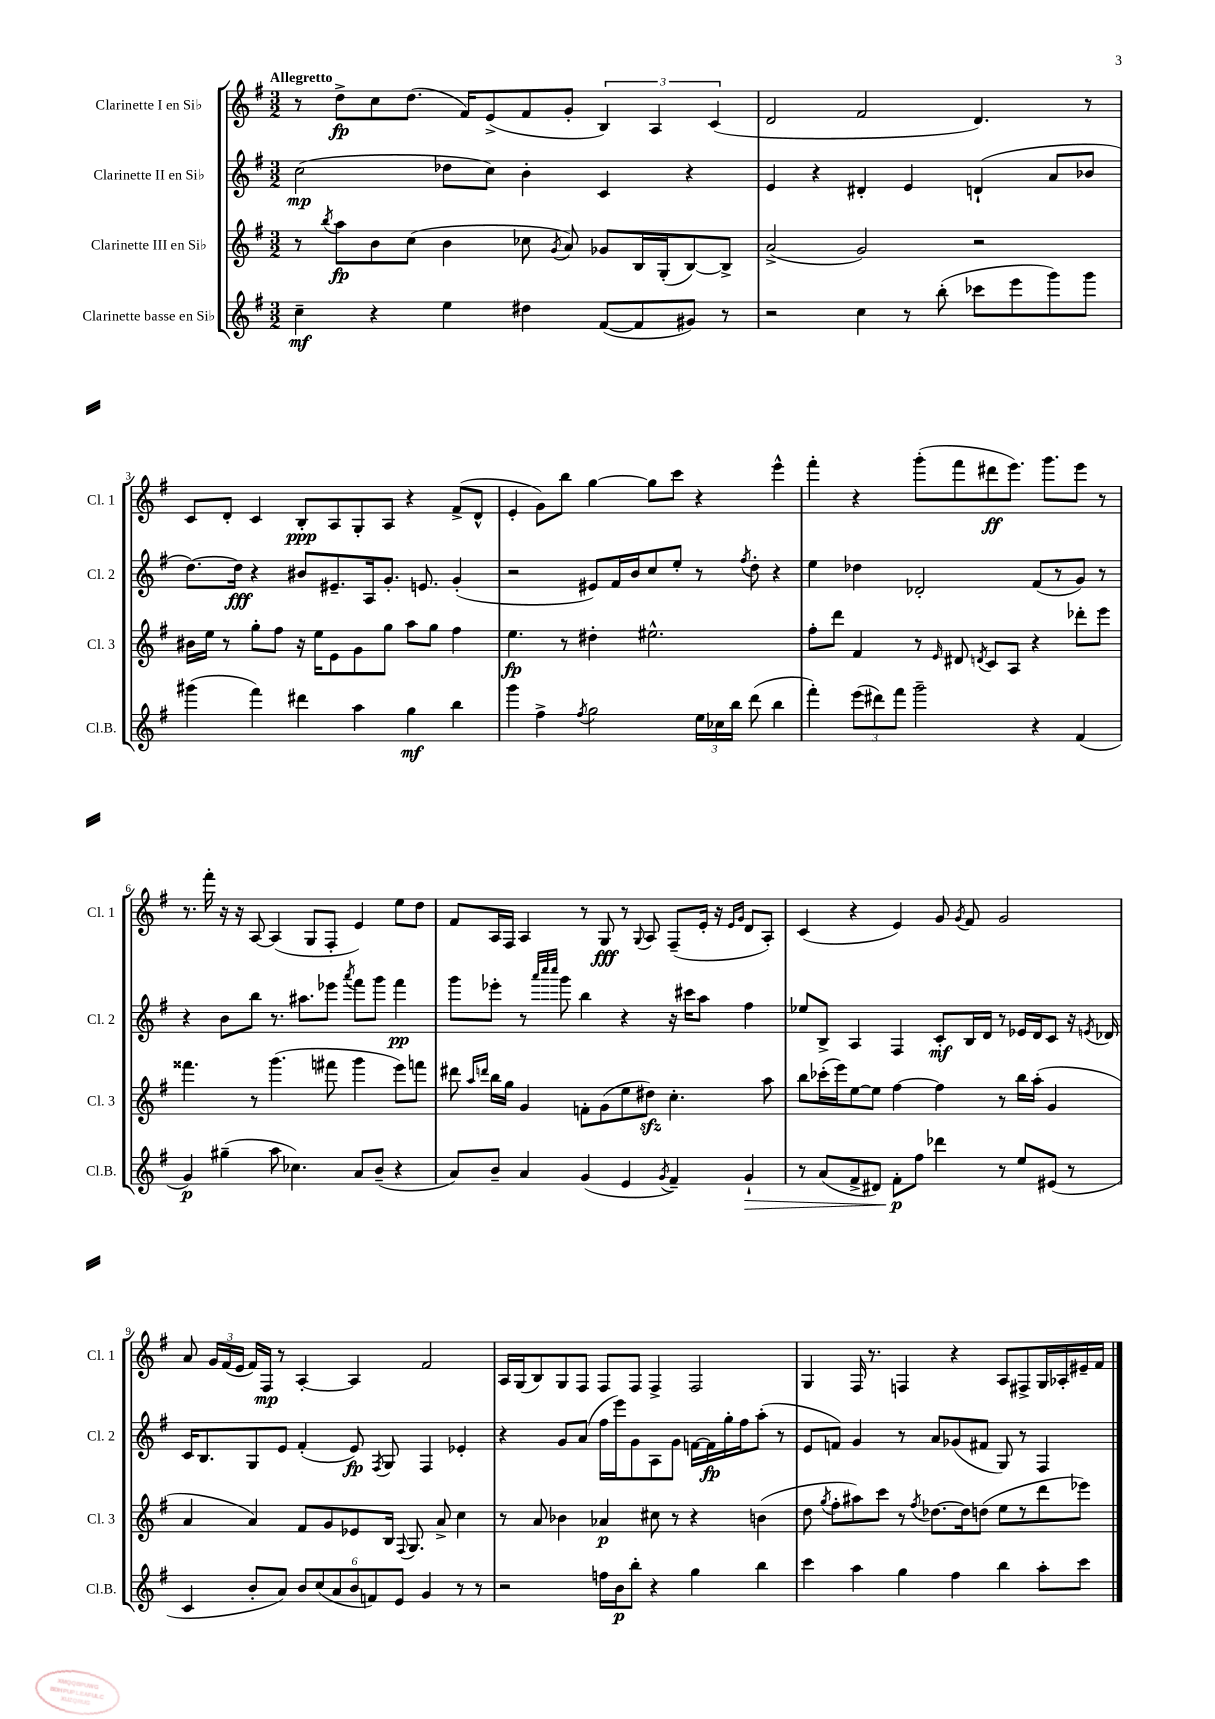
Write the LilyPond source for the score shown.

<<
\new StaffGroup <<
\new Staff = "s0" \with { instrumentName = "Clarinette I en Sib" shortInstrumentName = "Cl. 1" } {
    \clef treble \key g \major \numericTimeSignature \time 3/2 \tempo "Allegretto"
    \autoBeamOff r8 d''8[->\fp c''8 d''8.]( fis'16[) e'8->( fis'8 g'8]-. \tuplet 3/2 { b4) a4 c'4( } |
    d'2 fis'2 d'4.) r8 |
    c'8[ d'8]-. c'4 b8[-.\ppp a8 g8-. a8] r4 fis'8[->( d'8]-^ |
    e'4-. g'8[) b''8] g''4~ g''8[ c'''8] r4 e'''4-^ |
    fis'''4-. r4 g'''8[-.( fis'''8 dis'''8\ff e'''8.]) g'''8.[ e'''8] r8 |
    r8. fis'''16-. r16 r16 a8~ a4( g8[ fis8]-. e'4) e''8[ d''8] |
    fis'8[ a16 fis16] a4 r8 g8\fff r8 \appoggiatura { g8 } a8 fis8[--( e'16]-. r16 \grace { e'16[ g'16] } d'8[ a8]-.) |
    c'4( r4 e'4) g'8 \acciaccatura { g'8 } fis'8 g'2 |
    a'8 \tuplet 3/2 { g'16[ fis'16( e'16] } fis'16[) fis16]\mp r8 a4~-. a4 fis'2 |
    a16[ g16( b8) g8 fis8] fis8[ fis8] fis4-> fis2 |
    g4 fis16 r8. f4 r4 a8[ fis8-> g16 aes16-. eis'16-- fis'16] \bar "|." |
}
\new Staff = "s1" \with { instrumentName = "Clarinette II en Sib" shortInstrumentName = "Cl. 2" } {
    \clef treble \key g \major \numericTimeSignature \time 3/2
    \autoBeamOff c''2\mp( des''8[ c''8]) b'4-. c'4 r4 |
    e'4 r4 dis'4-. e'4 d'4-!( a'8[ bes'8] |
    d''8.[~) d''16]\fff r4 bis'8[ eis'8.-- a16 g'8.]-. e'8. g'4-.( |
    r2 eis'8[) fis'16 b'16 c''8 e''8]-. r8 \acciaccatura { fis''8 } d''8-. r4 |
    e''4 des''4 des'2-. fis'8[( r8 g'8]) r8 |
    r4 b'8[ b''8] r8. ais''8.[ ees'''8] \acciaccatura { a'''8 } fis'''8[ g'''8] fis'''4\pp |
    g'''8[ ees'''8]-. r8 \grace { a'''32[ c''''32 c''''32] } g'''8 b''4 r4 r16 cis'''16[ a''8] fis''4 |
    ees''8[ b8]-> a4 fis4 c'8[-.\mf b16 d'16] r8 ees'16[ d'16 c'8] r16 \acciaccatura { e'8 } des'16 |
    c'16[ b8. g8 e'8] fis'4-.( e'8\fp) \acciaccatura { fis8 } g8 fis4 ees'4-. |
    r4 g'8[ a'8]( fis''16[ e'''16) g'8 a8 g'8] f'16[~ f'16\fp g''16-. fis''16 a''8]-.( r8 |
    e'8[ f'8]) g'4 r8 a'8[ ges'8( fis'8] g8) r8 fis4 \bar "|." |
}
\new Staff = "s2" \with { instrumentName = "Clarinette III en Sib" shortInstrumentName = "Cl. 3" } {
    \clef treble \key g \major \numericTimeSignature \time 3/2
    \autoBeamOff r8 \acciaccatura { b''8 } a''8[\fp b'8 c''8]( b'4 ces''8 \acciaccatura { g'8 } a'8) ges'8[ b16 g16-.( b8~) b8]-> |
    a'2->( g'2) r2 |
    bis'16[ e''16] r8 g''8[-. fis''8] r16 e''16[ e'8 g'8 g''8] a''8[ g''8] fis''4 |
    e''4.\fp r8 dis''4-. eis''2.-^ |
    fis''8[-. d'''8] fis'4 r8 \grace { e'16 } dis'8 \acciaccatura { d'8 } c'8[ a8] r4 des'''8[-. e'''8] |
    fisis'''4. r8 g'''4.( fis'''8 g'''4 e'''8[) f'''8] |
    dis'''8 \grace { a''16[ d'''16] } b''16[ g''16] g'4 f'8[-. g'8( e''8 dis''8]\sfz) c''4.-. a''8 |
    b''8[ ces'''16-.( e'''16) e''8~ e''8] fis''4~ fis''4 r8 b''16[ a''16]-.( g'4 |
    a'4 a'4) fis'8[ g'8 ees'8 b16] \appoggiatura { fis8 } g8. a'8-> c''4 |
    r8 a'8 bes'4 aes'4\p cis''8 r8 r4 b'4( |
    d''8 \acciaccatura { g''8 } fis''8[-. ais''8) c'''8] r8 \acciaccatura { fis''8 } des''8.[~ des''16 d''8]( e''8[ r8 d'''8 ees'''8]) \bar "|." |
}
\new Staff = "s3" \with { instrumentName = "Clarinette basse en Sib" shortInstrumentName = "Cl.B." } {
    \clef treble \key g \major \numericTimeSignature \time 3/2
    \autoBeamOff c''4--\mf r4 e''4 dis''4 fis'8[~( fis'8 gis'8]) r8 |
    r2 c''4 r8 b''8-.( ces'''8[ e'''8 g'''8) g'''8] |
    gis'''4( fis'''4) dis'''4 a''4 g''4\mf b''4 |
    g'''4 fis''4-> \acciaccatura { fis''8 } g''2 \tuplet 3/2 { e''16[ ces''16 b''16] } d'''8( b''4 |
    fis'''4-.) \tuplet 3/2 { e'''8[( dis'''8) fis'''8] } g'''2-- r4 fis'4( |
    g'4\p) gis''4--( a''8 ces''4.) a'8[ b'8]--( r4 |
    a'8[) b'8]-- a'4 g'4( e'4 \acciaccatura { g'8 } fis'4--) g'4-!\> |
    r8 a'8[( fis'8-> dis'8]) fis'8[-.\p\! fis''8] des'''4 r8 e''8[ eis'8]( r8 |
    c'4 b'8[-. a'8]) \tuplet 6/4 { b'8[ c''8( a'8 b'8 f'8) e'8] } g'4 r8 r8 |
    r2 f''16[ b'16\p b''8]-. r4 g''4 b''4 |
    c'''4 a''4 g''4 fis''4 b''4 a''8[-. c'''8] \bar "|." |
}
>>
>>
